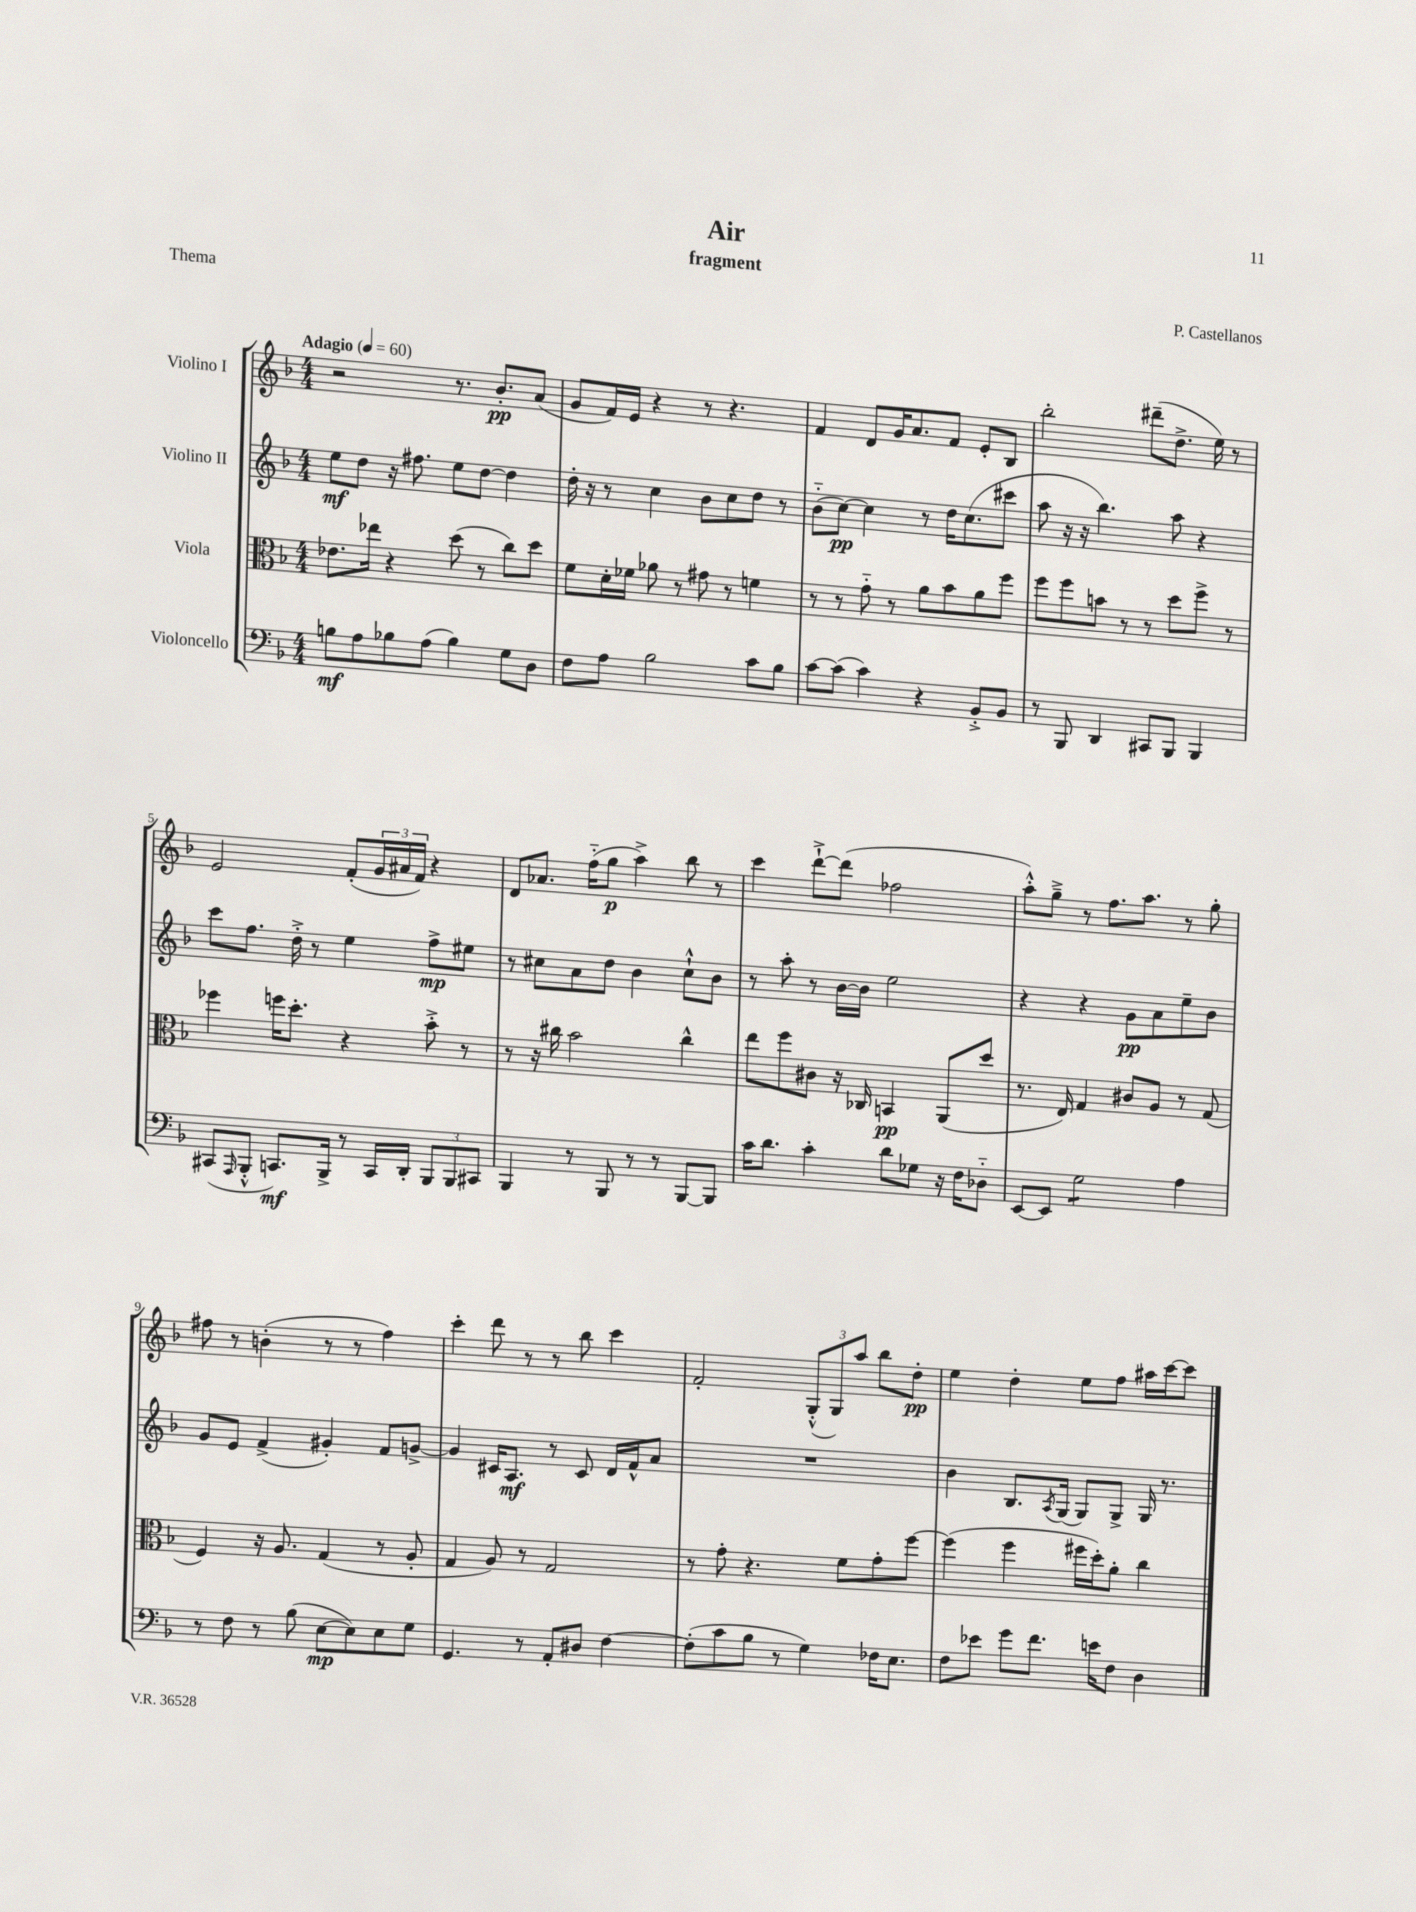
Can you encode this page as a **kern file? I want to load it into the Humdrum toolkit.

**kern	**kern	**kern	**kern
*staff4	*staff3	*staff2	*staff1
*clefF4	*clefC3	*clefG2	*clefG2
*k[b-]	*k[b-]	*k[b-]	*k[b-]
*M4/4	*M4/4	*M4/4	*M4/4
*MM60	*MM60	*MM60	*MM60
8B	8.e-	8ee	2r
8A	.	8dd	.
.	16ee-	.	.
8B-	4r	16r	.
.	.	8.ff#	.
(8A	.	.	.
4B-)	(8dd	8ee	8.r
.	8r	[8dd	.
.	.	.	8.b-'
8G	8cc)	4dd]	.
8D	8dd	.	(8a
=	=	=	=
8F	8f	16dd'	8g
.	.	16r	.
8A	16d'	8r	16f)
.	16f-	.	16e
2B-	8a-	4cc	4r
.	8r	.	.
.	8g#	8b-	8r
.	8r	8cc	4.r
8c	4f	8dd	.
8B-	.	8r	.
=	=	=	=
[8c	8r	(8b-'~	4f
(8c]	8r	[8cc)	.
4c)	8g'~	4cc]	8d
.	8r	.	16g
.	.	.	8.a
4r	8a	8r	.
.	8b-	16dd	8f
.	.	(8.cc	.
8BB-'^	8a	.	8e'
8BB-	8ff	8ccc#	8B-
=	=	=	=
8r	8ff	8aa	2bb-'
8BBB-	8ff	16r	.
.	.	16r	.
4DD	8b	4.bb-)	.
.	8r	.	.
8CC#	8r	.	(8ddd#~
8BBB-	8dd	8aa	8.dd^
4BBB-	8ff^	4r	.
.	.	.	16ee)
.	8r	.	8r
=	=	=	=
(8CC#	4ff-	8ccc	2e
16qqAAA	.	.	.
8BBB-'^^	.	8.ff	.
8.CC)	16ff	.	.
.	8.dd'	16dd'^	.
.	.	8r	.
16BBB-^	.	.	.
8r	4r	4ee	(8f'
16CC	.	.	24g
.	.	.	24a#
16DD'	.	.	.
.	.	.	24f)
12BBB-	8b-'^	8ff^	4r
12BBB-	.	.	.
.	8r	8ee#	.
12CC#	.	.	.
=	=	=	=
4BBB-	8r	8r	8d
.	16r	8cc#	8.a-
.	16cc#	.	.
8r	2b-	8a	.
.	.	.	(16ff'~
8BBB-	.	8dd	8gg
8r	.	4b-	4aa^)
8r	.	.	.
[8BBB-	4cc#^^	8cc#`^^	8bb-
8BBB-]	.	8b-	8r
=	=	=	=
16c	8ee	8r	4ccc
8.d	.	.	.
.	8ff	8aa'	.
4c'	8c#	8r	[8ddd`^
.	16r	[16b-	(8ddd]
.	16C-	16b-]	.
8d	4BB	2ee	2ff-
8G-	.	.	.
16r	(8AA	.	.
16F	.	.	.
8D-'~	8dd	.	.
=	=	=	=
[8EE	8.r	4r	8aa'^^)
8EE]	.	.	8gg~^
.	16E)	.	.
2G	4G	4r	8r
.	.	.	8.ff
.	8c#	8g	.
.	.	.	8.aa
.	8A	8a	.
4A	8r	8ee~	8r
.	(8G	8b-	8gg'
=	=	=	=
8r	4F)	8g	8ff#
8F	.	8e	8r
8r	16r	(4f^	(4b'
.	8.A	.	.
(8B-	.	.	.
[8E	(4G	4g#')	8r
8E])	.	.	8r
8E	8r	8f	4ff#)
8G	8A'	[8g^	.
=	=	=	=
4.GG	4G	4g]	4ccc'
.	8A)	16c#	8ddd
.	.	8.A	.
8r	8r	.	8r
8AA'	2G	8r	8r
8D#	.	8c#	8bb-
[4F	.	16d	4ccc
.	.	16f^^	.
.	.	8a	.
=	=	=	=
(8F']	8r	1r	2f'
8c	8g'	.	.
8B-	4.r	.	.
8r	.	.	.
4G)	.	.	(12G'^^
.	.	.	12G)
.	8f	.	.
.	.	.	12aa
16F-	8g'	.	8bb-
8.E	.	.	.
.	[8ff	.	8dd'
=	=	=	=
8F	(4ff]	4b-	4ee
8e-	.	.	.
8g	4ff	8.B-	4dd'
8.f	.	.	.
.	.	8qA	.
.	.	(16G	.
.	16ff#	8G)	8ee
16e	16dd')	.	.
8F	8a'	8G^	8ff
4D	4cc	16G	16aa#
.	.	8.r	[16ccc
.	.	.	8ccc]
==	==	==	==
*-	*-	*-	*-
